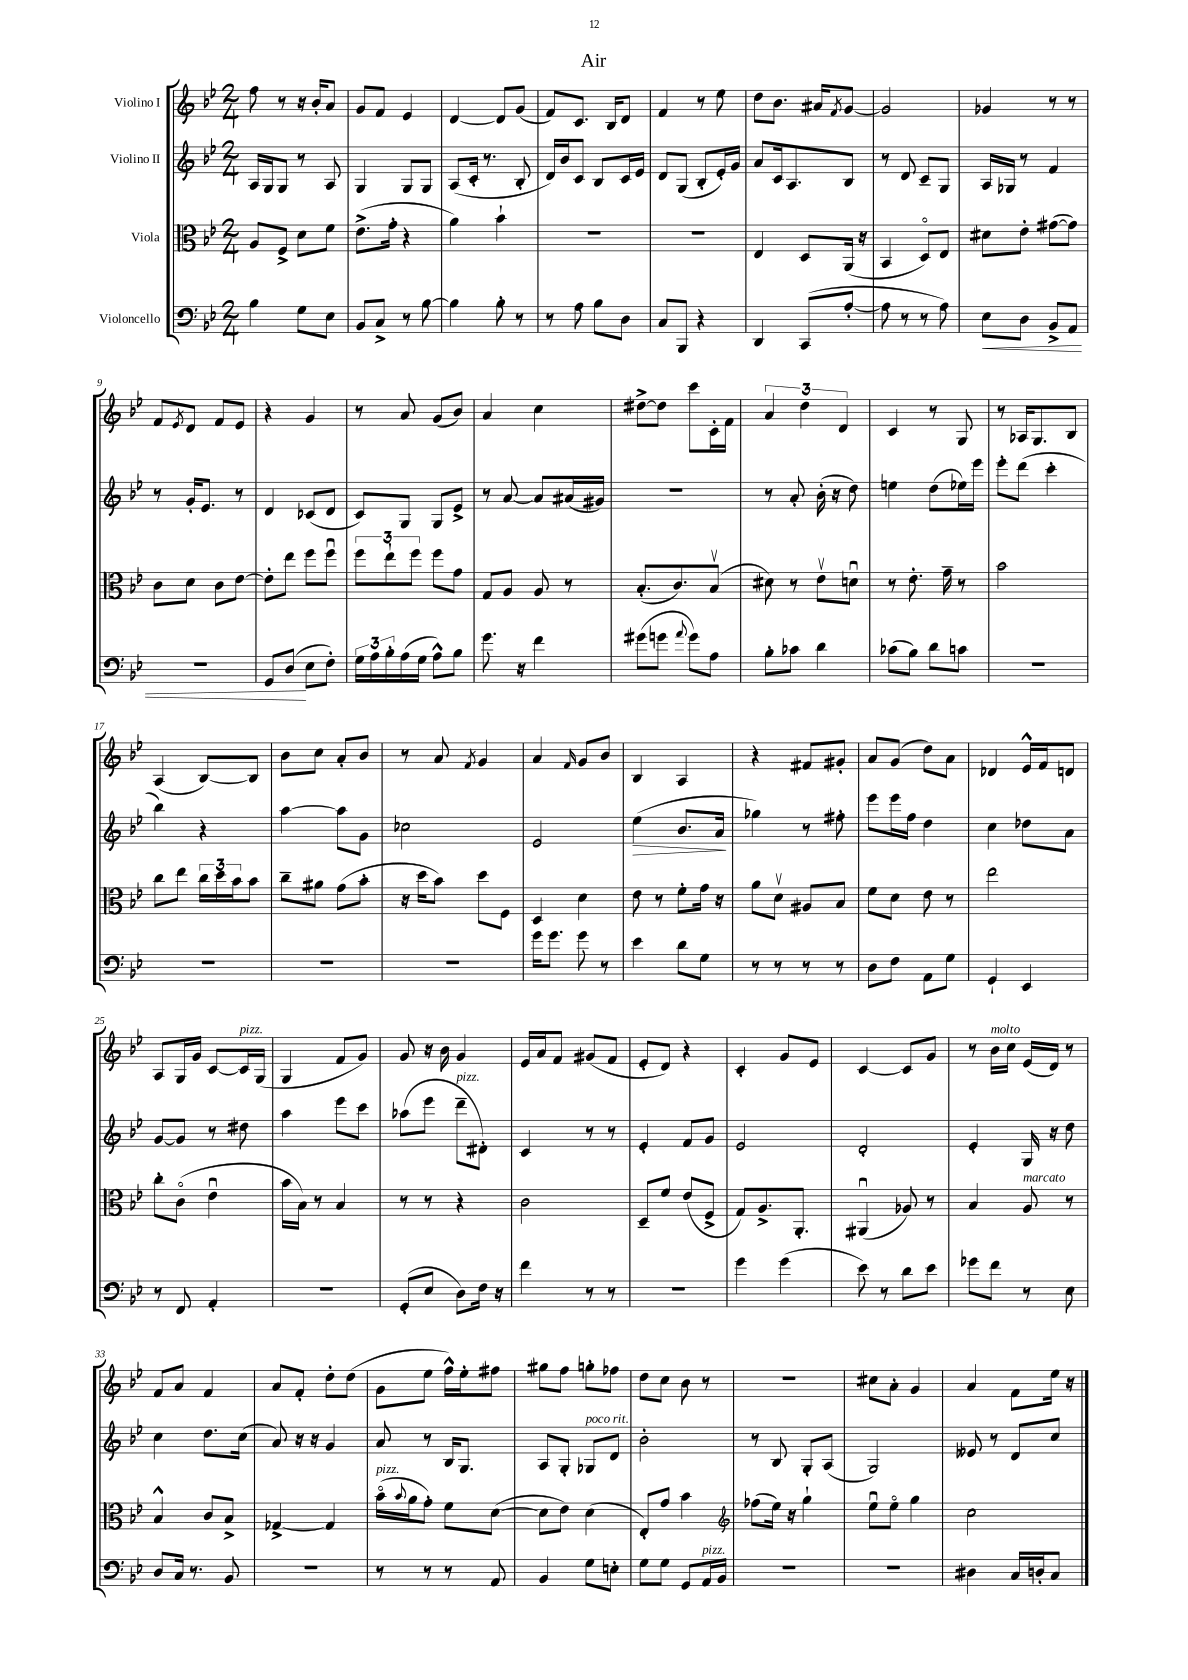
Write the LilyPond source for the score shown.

\header { title = "Air" }
<<
\new StaffGroup <<
\new Staff = "s0" \with { instrumentName = "Violino I" } {
    \clef treble \key bes \major \numericTimeSignature \time 2/4
    f''8 r8 r16 bes'16-. a'8 |
    g'8 f'8 ees'4 |
    d'4~ d'8 g'8( |
    f'8) c'8. bes16 d'8 |
    f'4 r8 ees''8 |
    d''8 bes'8. ais'16 \acciaccatura { f'8 } g'8~ |
    g'2 |
    ges'4 r8 r8 |
    f'8 \acciaccatura { ees'8 } d'8 f'8 ees'8 |
    r4 g'4 |
    r8 a'8 g'8( bes'8) |
    a'4 c''4 |
    dis''8~-> dis''8 c'''8 c'16-. f'16 |
    \tuplet 3/2 { a'4 d''4 d'4 } |
    c'4 r8 g8 |
    r8 aes16 g8. bes8 |
    a4( bes8~) bes8 |
    bes'8 c''8 a'8-. bes'8 |
    r8 a'8 \acciaccatura { f'8 } g'4 |
    a'4 \grace { f'16 } g'8 bes'8 |
    bes4 a4 |
    r4 fis'8 gis'8-. |
    a'8 g'8( d''8) a'8 |
    des'4 ees'16-^ f'16 d'8 |
    a8 g16 g'16 c'8~ c'16^\markup { \italic "pizz." } g16( |
    g4 f'8 g'8) |
    g'8 r16 bes'16 g'4 |
    ees'16 a'16 f'8 gis'8( f'8 |
    ees'8-. d'8) r4 |
    c'4-. g'8 ees'8 |
    c'4~ c'8 g'8 |
    r8 bes'16^\markup { \italic "molto" } c''16 ees'16( d'16) r8 |
    f'8 a'8 f'4 |
    a'8 f'8-. d''8-. d''8( |
    g'8 ees''8 f''16-^) ees''16-. fis''8 |
    gis''8 f''8 g''8-. fes''8 |
    d''8 c''8 bes'8 r8 |
    r2 |
    cis''8 a'8-. g'4 |
    a'4 f'8 ees''16 r16 \bar "|." |
}
\new Staff = "s1" \with { instrumentName = "Violino II" } {
    \clef treble \key bes \major \numericTimeSignature \time 2/4
    a16 g16 g8 r8 a8 |
    g4 g8 g8 |
    a8( c'16-. r8. bes8-. |
    d'16) bes'16 c'8 bes8 c'16 ees'16 |
    d'8 g8( bes8-. ees'16-.) g'16 |
    a'8 c'16 a8. bes8 |
    r8 d'8 c'8-- g8 |
    a16 ges16 r8 f'4 |
    r8 g'16-. ees'8. r8 |
    d'4 ces'8( d'8 |
    c'8) g8 g8 ees'8-> |
    r8 a'8~ a'8 ais'16( gis'16) |
    R2 |
    r8 a'8-. bes'16-.( r16 d''8) |
    e''4 d''8( ees''16) ees'''16 |
    ees'''8-. d'''8( c'''4-. |
    bes''4) r4 |
    a''4~ a''8 g'8 |
    ces''2 |
    ees'2 |
    ees''4\>( bes'8. a'16\! |
    ges''4) r8 fis''8-. |
    ees'''8 ees'''16 f''16 d''4 |
    c''4 des''8 a'8 |
    g'8~ g'8 r8 dis''8 |
    a''4 ees'''8 c'''8 |
    aes''8( ees'''8 d'''8--^\markup { \italic "pizz." } dis'8-.) |
    c'4 r8 r8 |
    ees'4-. f'8 g'8 |
    ees'2 |
    d'2-. |
    ees'4-. g16 r16 d''8 |
    c''4 d''8. c''16( |
    a'8) r16 r16 g'4 |
    a'8 r8 bes16 g8. |
    a8 g8-. ges8^\markup { \italic "poco rit." } d'8 |
    bes'2-. |
    r8 bes8 g8-. a8( |
    g2) |
    eeses'8 r8 d'8 c''8 \bar "|." |
}
\new Staff = "s2" \with { instrumentName = "Viola" } {
    \clef alto \key bes \major \numericTimeSignature \time 2/4
    a8 f8-> d'8 f'8 |
    ees'8.->( g'16-. r4 |
    a'4) bes'4-! |
    r2 |
    R2 |
    ees4 d8 a,16( r16 |
    bes,4 d8\flageolet) ees8 |
    dis'8 ees'8-. gis'8~( gis'8) |
    c'8 d'8 c'8 ees'8~ |
    ees'8-. ees''8 f''8 f''8\downbow |
    \tuplet 3/2 { f''8 ees''8-! f''8 } f''8 g'8 |
    g8 a8 a8 r8 |
    bes8.-.( c'8.) bes8\upbow( |
    dis'8) r8 ees'8\upbow d'8\downbow |
    r8 ees'8.-. g'16-- r8 |
    bes'2 |
    c''8 ees''8 \tuplet 3/2 { c''16 d''16 bes'16 } bes'8 |
    c''8-- ais'8 g'8( bes'8-. |
    r16 d''16 bes'8) d''8 f8 |
    d4 d'4 |
    ees'8 r8 f'8-. g'16 r16 |
    a'8 d'8\upbow ais8 bes8 |
    f'8 d'8 ees'8 r8 |
    ees''2 |
    c''8-. c'8\flageolet( ees'4\downbow |
    bes'16 bes16) r8 bes4 |
    r8 r8 r4 |
    c'2 |
    d8-- f'8 ees'8( f8-> |
    g8) a8.-> a,8.-. |
    ais,4\downbow( aes8) r8 |
    bes4 a8^\markup { \italic "marcato" } r8 |
    bes4-^ c'8 bes8-> |
    ges4~-> ges4 |
    bes'16\flageolet^\markup { \italic "pizz." }( \appoggiatura { bes'8 } a'16 g'8-.) f'8 d'8~( |
    d'8 ees'8) d'4( |
    ees8-.) g'8 bes'4 |
    \clef treble fes''8( ees''16) r16 g''4-! |
    ees''8\downbow ees''8\flageolet g''4 |
    c''2 \bar "|." |
}
\new Staff = "s3" \with { instrumentName = "Violoncello" } {
    \clef bass \key bes \major \numericTimeSignature \time 2/4
    bes4 g8 ees8 |
    bes,8 c8-> r8 bes8~ |
    bes4 bes8-. r8 |
    r8 a8 bes8 d8 |
    c8 bes,,8 r4 |
    d,4 c,8( a8~-. |
    a8 r8 r8 a8) |
    ees8\< d8 bes,8-> a,8 |
    R2 |
    g,8 d8\!( ees8 f8-.) |
    \tuplet 3/2 { g16 a16 bes16-. } a16( g16 a8-^) bes8 |
    g'8. r16 f'4 |
    gis'8( g'8 \appoggiatura { a'8 } g'8) a8 |
    bes8-. ces'8 d'4 |
    ces'8( bes8) d'8 c'8 |
    R2 |
    R2 |
    R2 |
    R2 |
    g'16 g'8. g'8 r8 |
    ees'4 d'8 g8 |
    r8 r8 r8 r8 |
    d8 f8 a,8 g8 |
    g,4-! ees,4 |
    r8 f,8 a,4-. |
    R2 |
    g,8-.( ees8 d8) f16 r16 |
    f'4 r8 r8 |
    R2 |
    g'4 g'4( |
    ees'8) r8 d'8 ees'8 |
    ges'8 f'8 r8 ees8 |
    d8 c16 r8. bes,8 |
    R2 |
    r8 r8 r8 a,8 |
    bes,4 g8 e8-. |
    g8 g8 g,8 a,16^\markup { \italic "pizz." } bes,16 |
    R2 |
    R2 |
    dis4 c16 d16-. c8 \bar "|." |
}
>>
>>
